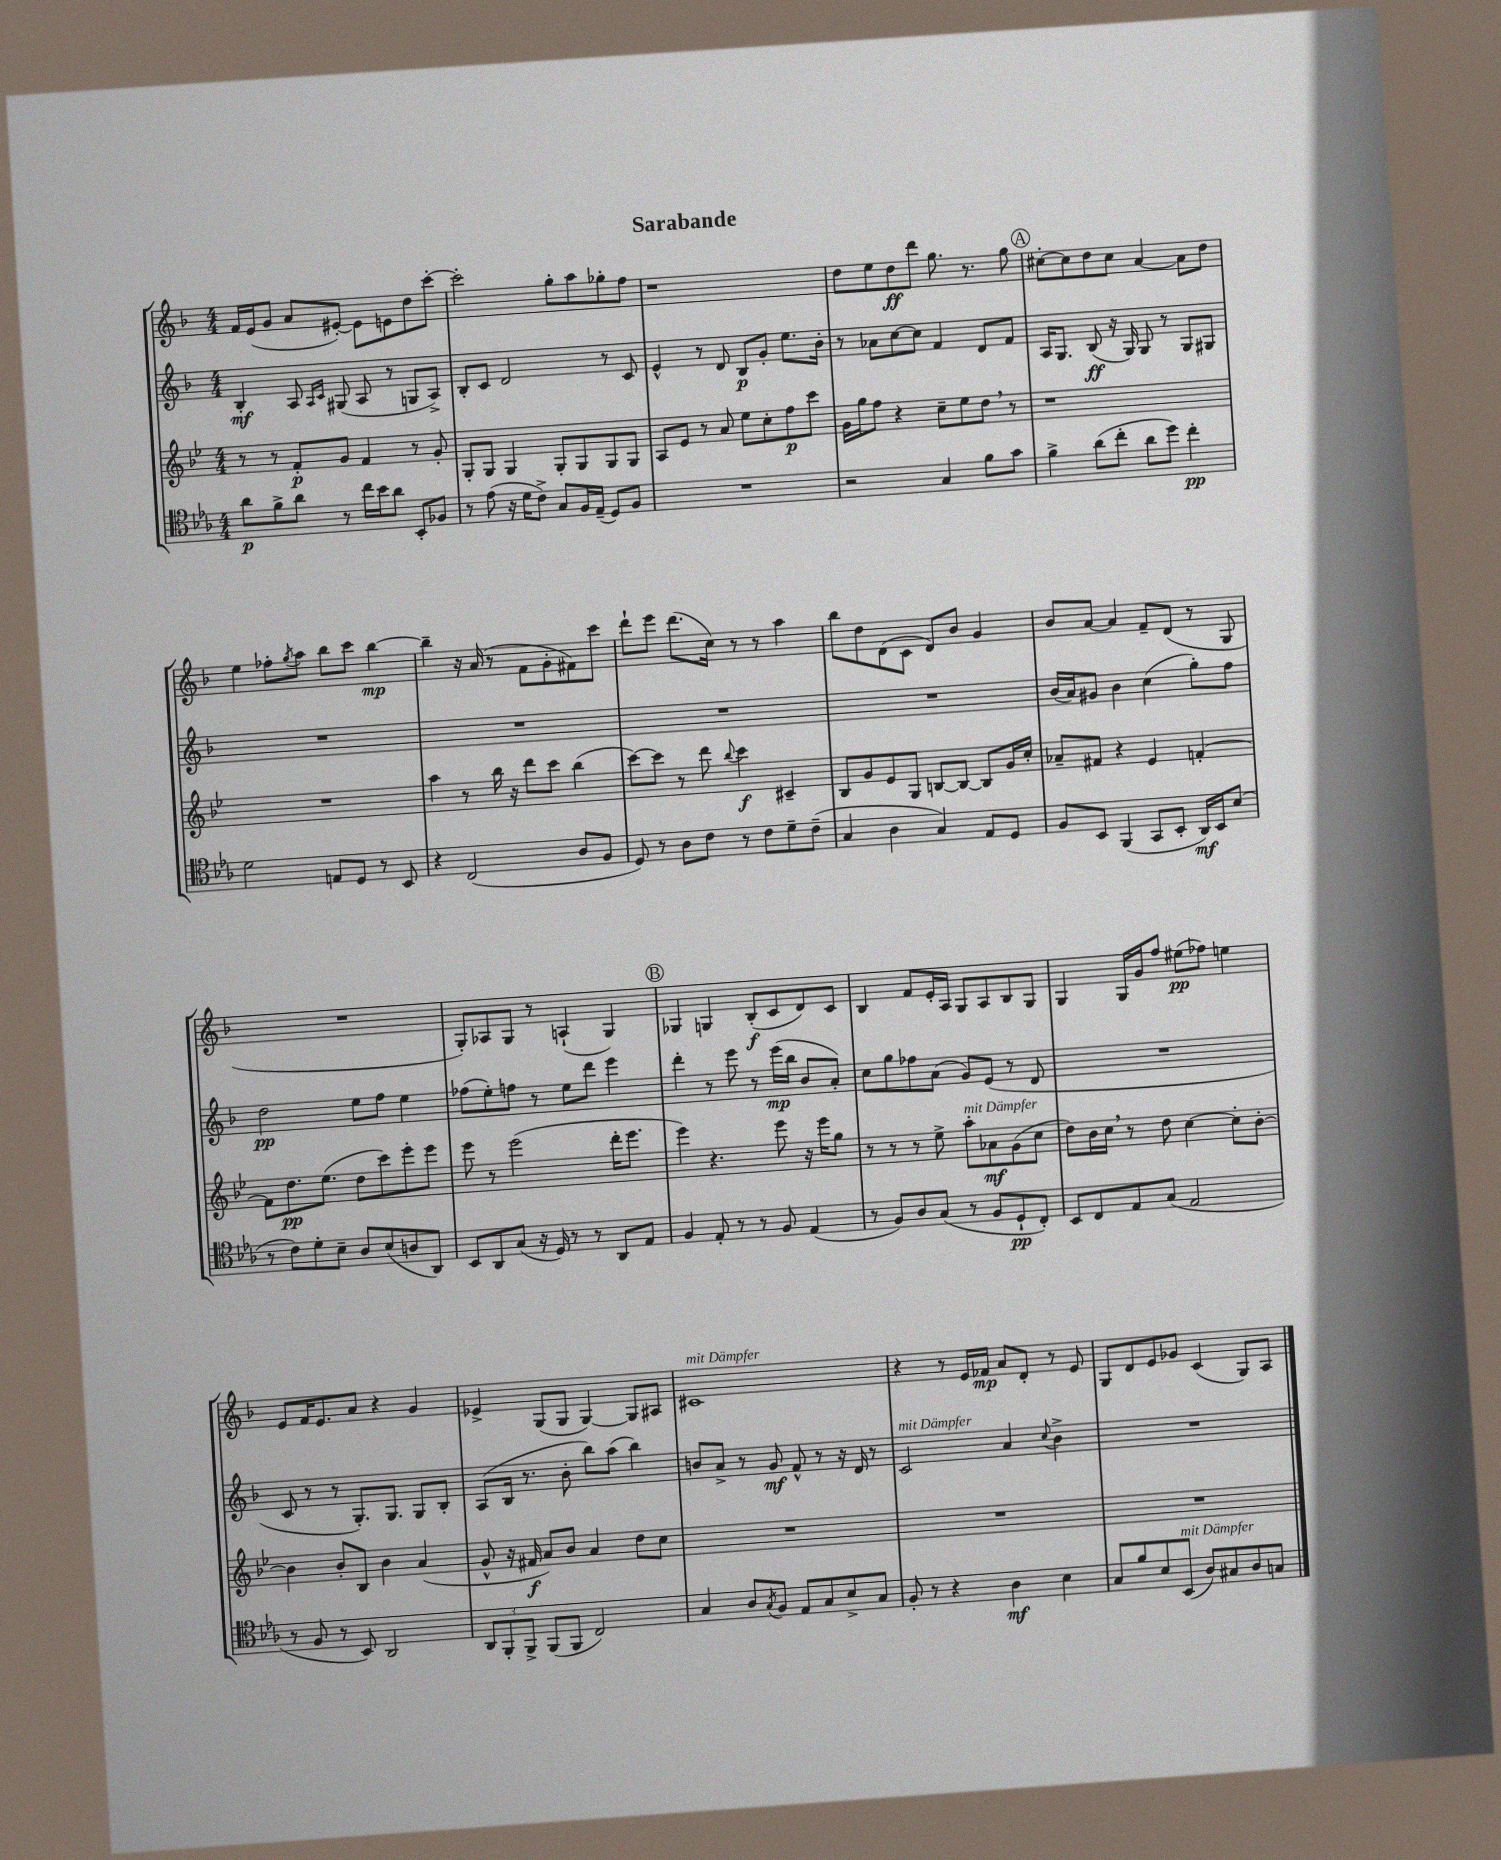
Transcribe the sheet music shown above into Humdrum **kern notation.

**kern	**kern	**kern	**kern
*staff4	*staff3	*staff2	*staff1
*clefC4	*clefG2	*clefG2	*clefG2
*k[b-e-a-]	*k[b-e-]	*k[b-]	*k[b-]
*M4/4	*M4/4	*M4/4	*M4/4
8a-\L	8r	4B-'/	16f/LL
.	.	.	(16e/J
8f^\	8r	.	8g/J
8a-\J	8f'/L	8A/	8a/L
.	.	16qqA/LL	.
.	.	16qqc/JJ	.
8r	8g/J	(8G#/	[8e#'/J)
16cc\LL	4f/	8A/	8e#\]L
16b-\J	.	.	.
8a-\J	.	8r	8e\
8BB-'/L	8r	8G/L	8dd\
8F-/J	8g'/	8A^/J)	[8ccc'\J
=	=	=	=
8r	8G'/L	8B-'/L	2ccc'\]
(8e-\	8G/J	8c/J	.
16r	4G/	2d/	.
16d\LK	.	.	.
8c^\J)	.	.	.
8G/L	8G'/L	.	8gg'\L
16F/L	8G/	.	8aa\
(16E-~/JJ	.	.	.
8D/L)	8G/	8r	8gg-'\
8F/J	8G/J	8c/	8ff\J
=	=	=	=
1r	8A/L	4e^^/	1r
.	8e-/J	.	.
.	8r	8r	.
.	8a/	8d/	.
.	8ee-\L	8B-/L	.
.	8cc'\	8g'/J	.
.	8ff\	8.ee\L	.
.	8ccc\J	.	.
.	.	16b-'\Jk	.
=	=	=	=
2r	16g\LL	8r	8dd\L
.	16gg\J	.	.
.	8ff\J	8a-\L	8ee\
.	4r	[8cc\	8dd\
.	.	8cc\]J	8ddd\J
4G/	8cc~\L	4f/	8.gg\
.	8ee-\	.	.
.	.	.	8.r
8f\L	8dd\J	8d/L	.
8g\J	8r	8f/J	8gg\
=	=	=	=
4f^\	1r	16A/LK	[8cc#'\L
.	.	8.G/J	.
.	.	.	8cc#\]
(8a-\L	.	(8B-/	8dd\
8cc'\J	.	16r	8cc#\J
.	.	16G/)	.
8a-\L	.	8G/	[4a/
8dd\J)	.	8r	.
4cc'\	.	8G/L	8a\]L
.	.	8G#/J	8dd\J
=	=	=	=
2d\	1r	1r	4ee\
.	.	.	8ff-'\L
.	.	.	8qgg/
.	.	.	8aa\J
8E/L	.	.	8bb-\L
8D/J	.	.	8ccc\J
8r	.	.	[4bb-\
8BB-/	.	.	.
=	=	=	=
4r	4aa\	1r	4bb-~\]
(2C/	8r	.	16r
.	.	.	(16a/
.	16bb-\	.	8r
.	16r	.	.
.	8ddd\L	.	8f\L
.	8ccc\J	.	8g'\
8A-/L	(4bb-\	.	8f#\)
8F/J	.	.	8ccc\J
=	=	=	=
8D/)	[8ccc\L)	1r	8ddd`\L
8r	8ccc\]J	.	8eee\J
8A-\L	8r	.	(8.ddd\L
8c\J	8ddd\	.	.
.	.	.	16cc\Jk)
.	8qqbb-/	.	.
8r	4ccc\	.	8r
8c\L	.	.	8r
8d~\	4c#~/	.	4aa\
(8c~\J	.	.	.
=	=	=	=
4G/	8B-/L	1r	8bb-\L
.	8g/	.	8dd\
4A-\	8e-/	.	(8d\
.	8G/J	.	8c\J
4G/)	[8B/L	.	8d/L)
.	8B/_J	.	8b-/J
8E-/L	8B/]L	.	4g/
8D/J	16g/L	.	.
.	16cc'/JJ	.	.
=	=	=	=
8F/L	8a-~/L	(16b-/LL	8b-/L
.	.	16a/J)	.
8BB-/J	8f#/J	8g#/J	[8a/J
(4FF/	4r	4b-\	4a/]
8GG/L	4e-/	(4cc\	8f~/L
8BB-'/J	.	.	(8d/J
16AA-/LL)	[4f'/	8gg'\L)	8r
16BB-/J	.	.	.
(8B-/J	.	8ff\J	8G/
=	=	=	=
8r	8f\]L	2dd\	1r
8c\L)	8.dd\	.	.
8d'\	.	.	.
.	(8.ee-\J	.	.
8B-~\J	.	.	.
8A-/L	8dd\L	8ee\L	.
(8B-/	8ccc\)	8ff\J	.
8A/	8eee-'\	4ee\	.
8AA-/J)	8eee-\J	.	.
=	=	=	=
8BB-/L	8eee-\	(8ff-\L	8G'/L)
8AA-/	8r	8ee'\)	8A-/
(8G/J	(2eee-\	8ff\J	8G/J
16r	.	8r	8r
16D/)	.	.	.
8r	.	8ee\L	(4A`/
8r	.	8ddd\J	.
8AA-/L	16ddd'\LK	4eee\	4G/)
.	8.eee-\J	.	.
8E-/J	.	.	.
=	=	=	=
4F/	4eee-\)	4ddd'\	4G-/
8E-'/	4.r	8r	4G/
8r	.	8eee\	.
8r	.	8r	(8B-'/L
8F/	8eee-\	(16eee\LL	8c/
.	.	16bb-\JJ	.
(4E-/	16r	8b-/L	8d/)
.	16eee-\LK	.	.
.	8gg\J	8a'/J)	8c/J
=	=	=	=
8r	8r	8cc\L	4B-/
8F/L)	8r	8gg\	.
8A-/	8r	8ff-\	8f/L
(8G/J	8ee-^\	(8a\J	16e'/L
.	.	.	16A/JJ
8r	8aa'\L	8g/L)	8G/L
8F/L	8a-\	(8e/J	8A/
8D`/	(8g\	8r	8B-/
8C'/J)	8cc\J	8d/	8G/J
=	=	=	=
8BB-/L	8dd\L)	1r	4G/
8C/	16b-\L	.	.
.	16cc\JJ	.	.
8E-/	8r	.	16G/LL
.	.	.	16g/J
(8G/J	8dd\	.	8ff/J
2E-/	[4cc\	.	(8ee#\L
.	.	.	8ff-\J)
.	8cc'\]L	.	4ee\
.	[8b-'\J	.	.
=	=	=	=
8r	4b-\]	8c/	8e/L
8F/	.	8r	16f/K
.	.	.	8.e/
8r	8b-'/L	8r	.
8BB-/)	8B-/J	8.G'/L)	8a/J
2AA-/	4b-\	.	4r
.	.	8.G/J	.
.	(4a/	8G/L	4g/
.	.	8B-'/J	.
=	=	=	=
12AA-/L	8g^^/	(8A/L	4e-^/
12FF'/	.	.	.
.	16r	16B-/Jk	.
12FF^/J	.	.	.
.	16f#/	8.r	.
(8FF/L	8a/L)	.	(8G/L
8FF/J	8b-/J	8b-'\	8G/J
2C/)	4a/	8bb-\L)	[4G/)
.	.	(8aa\J	.
.	8dd\L	4bb-\)	8G/]L
.	8cc\J	.	8A#/J
=	=	=	=
4G/	1r	8b/L	1c#
.	.	8a^/J	.
8A-/L	.	8r	.
8qG/	.	.	.
8F/J	.	8g/	.
8E-/L	.	8f^^/	.
8G/	.	8r	.
8B-^/	.	16r	.
.	.	16d/	.
8G/J	.	8r	.
=	=	=	=
8F'/	1r	2c/	4r
8r	.	.	.
4r	.	.	8r
.	.	.	16e/LL
.	.	.	16f-/JJ
4A-\	.	4a/	8a/L
.	.	.	8d'/J
.	.	8qqcc/	.
4B-\	.	4b-^\	8r
.	.	.	8e/
=	=	=	=
8G/L	1r	1r	8G/L
8f/	.	.	8d/
8B-/	.	.	8e/
(8BB-/J	.	.	8g-/J
8A-/L)	.	.	(4c/
8G#/	.	.	.
8A-/	.	.	8G/L)
8G/J	.	.	8A/J
==	==	==	==
*-	*-	*-	*-
